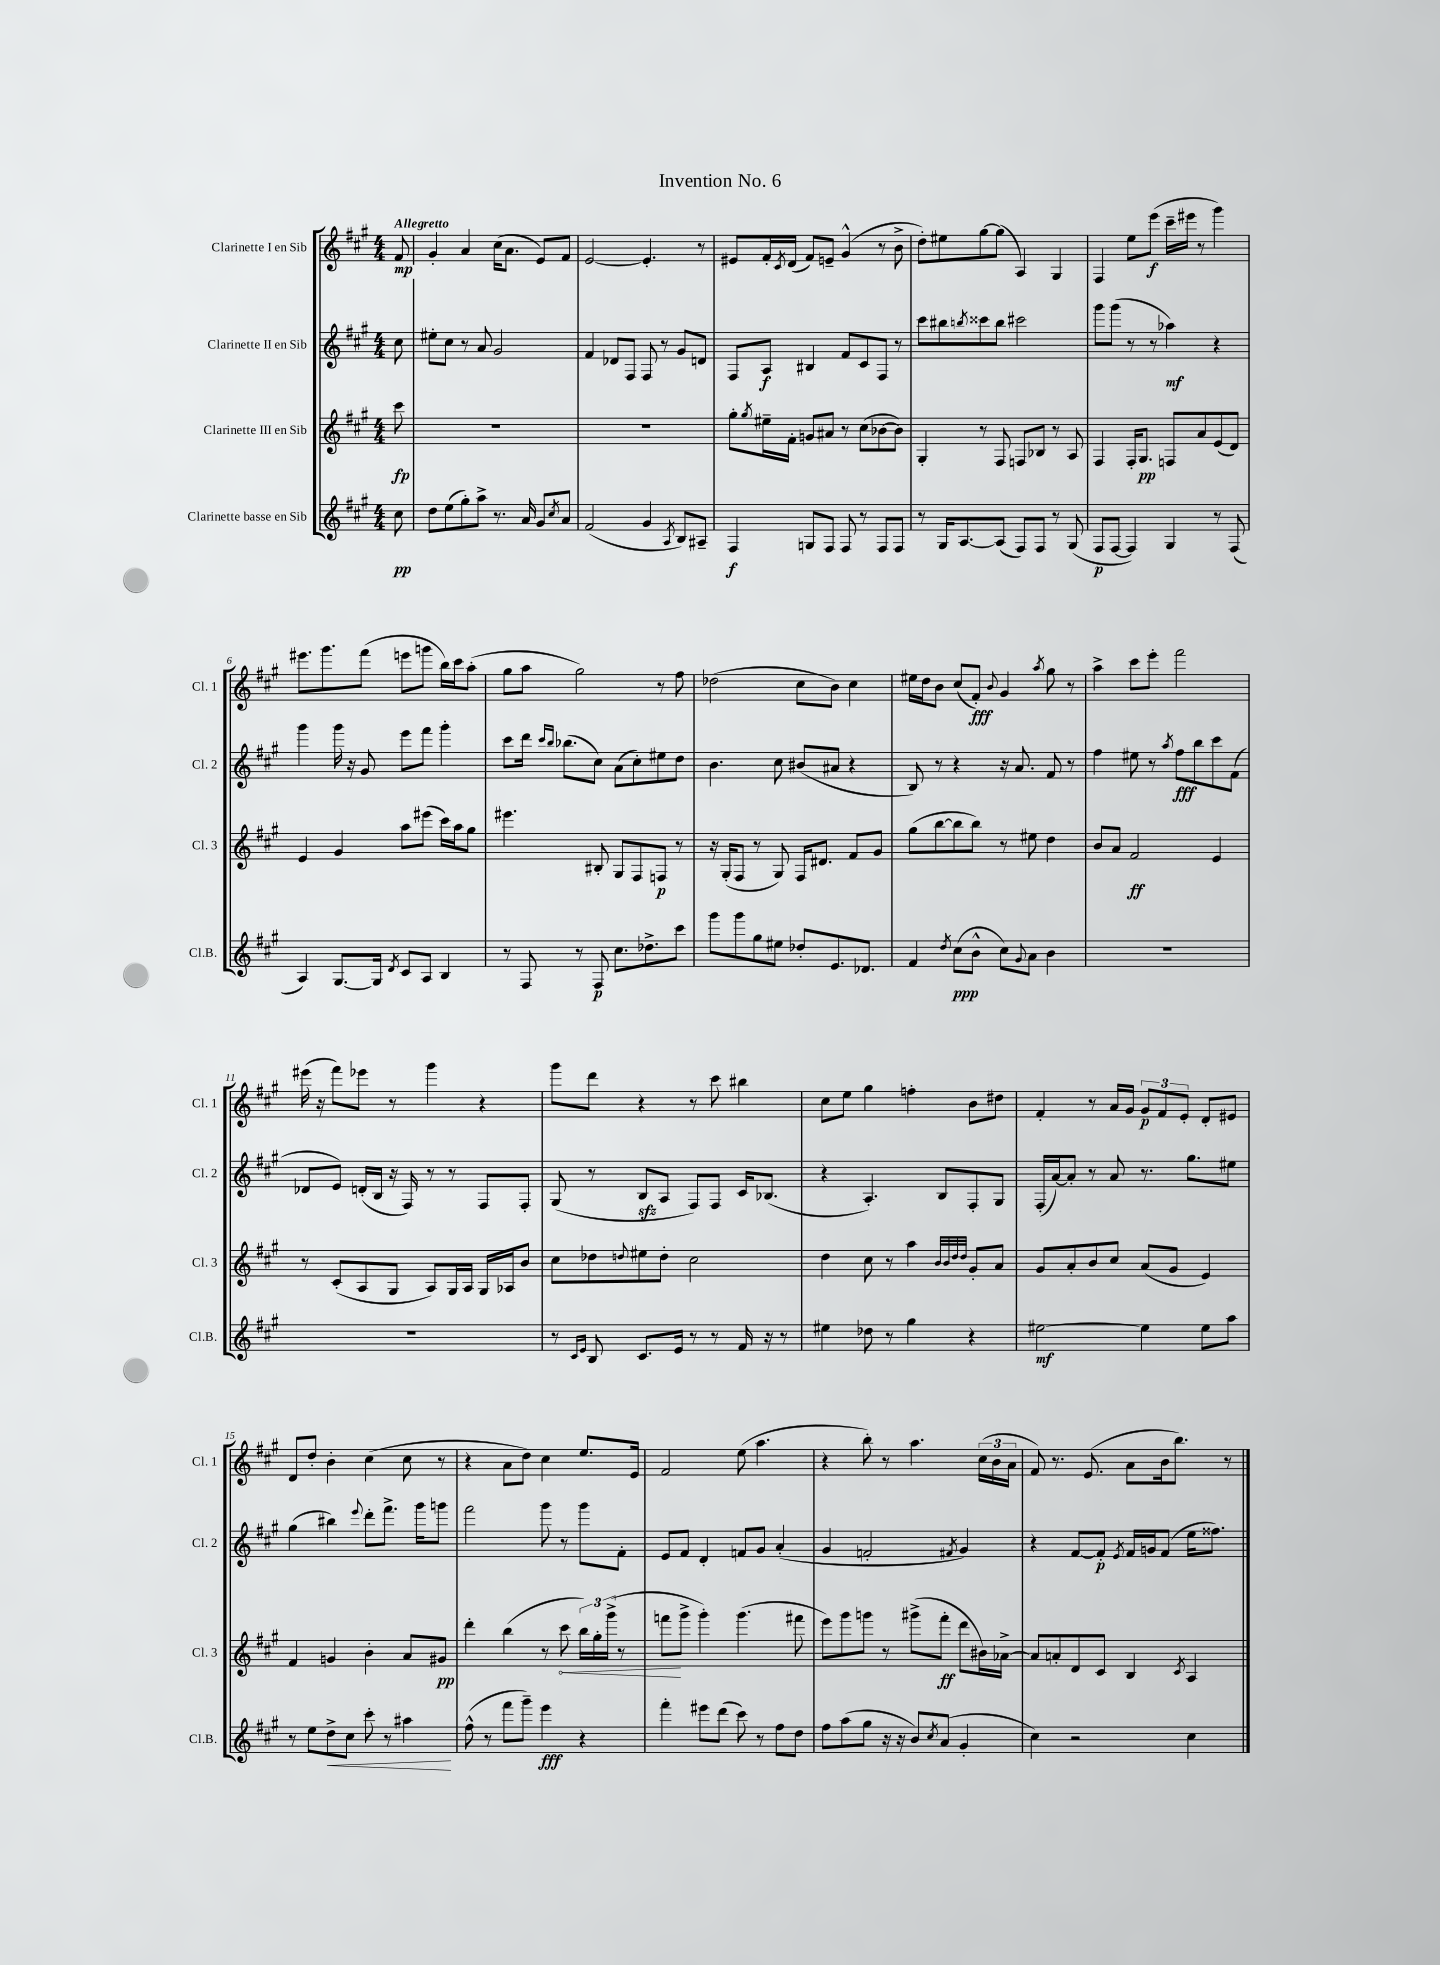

**kern	**kern	**kern	**kern
*staff4	*staff3	*staff2	*staff1
*clefG2	*clefG2	*clefG2	*clefG2
*k[f#c#g#]	*k[f#c#g#]	*k[f#c#g#]	*k[f#c#g#]
*M4/4	*M4/4	*M4/4	*M4/4
8cc#\	8ccc#\	8cc#\	8f#/
=	=	=	=
8dd\L	1r	8ee#'\L	4g#'/
(8ee\	.	8cc#\J	.
8gg#'\)	.	8r	4a/
8aa^\J	.	8a/	.
8.r	.	2g#/	(16cc#\LK
.	.	.	8.a\J
16a/	.	.	.
8g#/L	.	.	8e/L)
8qcc#/	.	.	.
8a/J	.	.	8f#/J
=	=	=	=
(2f#/	1r	4f#/	[2e/
.	.	8d-/L	.
.	.	8F#/J	.
4g#/	.	8F#/	4.e'/]
.	.	8r	.
8qA/	.	.	.
8B/L)	.	8g#/L	.
8A#~/J	.	8d/J	8r
=	=	=	=
4F#/	8gg#'\L	8F#/L	8e#/L
.	8qgg#/	.	.
.	16ee#~\L	8A/J	16f#'/L
.	.	.	8qc#/
.	16f#'\JJ	.	(16d/JJ
8G/L	8g/L	4B#/	8f#/L)
8F#/J	8a#/J	.	8e~/J
8F#/	8r	8f#/L	(4g#^^/
8r	(8cc#\L	8c#/	.
8F#/L	[8b-\	8F#/J	8r
8F#/J	8b-\]J)	8r	8b^\
=	=	=	=
8r	4G#'/	8ccc#\L	8dd'\L)
16G#/LK	.	8bb#\	8ee#\
[8.A/	.	.	.
.	.	8qbb/	.
.	8r	8ccc##\	[8gg#\
(8A/]J	8F#/	8bb\J	(8gg#\]J
8F#/L)	8F/L	2ccc#\	4A/)
8F#/J	8B-/J	.	.
8r	8r	.	4G#/
(8G#/	8A/	.	.
=	=	=	=
8F#/L	4F#/	8ggg#\L	4F#/
[8F#/J	.	(8ggg#\J	.
4F#/])	16F#'/LK	8r	8ee\L
.	8.G#/J	.	.
.	.	8r	(8eee\J
4G#/	8F/L	4aa-\)	16ccc#~\LL
.	.	.	16eee#\JJ
.	8a/	.	8r
8r	(8e/	4r	4ggg#\)
(8F#/	8d/J)	.	.
=	=	=	=
4A/)	4e/	4ggg#\	8.eee#\L
.	.	.	8.ggg#\
[8.G#/L	4g#/	16ggg#\	.
.	.	16r	.
.	.	8g#/	(8fff#\J
16G#/]Jk	.	.	.
8qd/	.	.	.
8c#/L	8aa\L	8eee\L	8eee\L
8A/J	(8eee#\J	8fff#\J	8ggg\J
4B/	16ccc#\LL)	4ggg#'\	16bb\LL)
.	16aa\J	.	16ccc#\J
.	8gg#\J	.	(8aa'\J
=	=	=	=
8r	4.eee#\	8ccc#\L	8gg#\L
8F#/	.	16ddd\Jk	8aa\J
.	.	16qqccc#/LL	.
.	.	16qqbb/JJ	.
.	.	(8.bb-\L	.
8r	.	.	2gg#\)
8F#/	8B#'/	8cc#\J)	.
8.cc#\L	8G#/L	(8a\L	.
.	8F#/	8cc#'\)	.
8.dd-^\	.	.	.
.	8F/J	8ee#\	8r
8ccc#\J	8r	8dd\J	8ff#\
=	=	=	=
8ggg#\L	16r	4.b\	(2dd-\
.	(16G#'/LK	.	.
8ggg#\	8F#/J	.	.
8gg#\	8r	.	.
8ee#\J	8G#/)	8cc#\	.
8dd-'/L	16F#/LK	(8b#/L	8cc#\L
.	8.d#/J	.	.
8.e/	.	8a#/J	8b\J)
.	8f#/L	4r	4cc#\
8.d-/J	.	.	.
.	8g#/J	.	.
=	=	=	=
4f#/	(8gg#\L	8B/)	16ee#\LL
.	.	.	16dd\J
.	[8bb\	8r	8b\J
8qdd/	.	.	.
(8cc#\L	8bb\]	4r	(8cc#/L
8b^^\J	8bb\J)	.	8f#'/J)
.	.	.	8qqb/
8cc#\L)	8r	16r	4g#/
.	.	8.a/	.
8qqg#/	.	.	.
8a\J	8ee#\	.	.
.	.	.	8qaa/
4b\	4dd\	8f#/	8gg#\
.	.	8r	8r
=	=	=	=
1r	8b/L	4ff#\	4aa^\
.	8a/J	.	.
.	2f#/	8ee#\	8ccc#\L
.	.	8r	8eee'\J
.	.	8qaa/	.
.	.	8ff#\L	2fff#\
.	.	8bb\	.
.	4e/	8ccc#\	.
.	.	(8f#\J	.
=	=	=	=
1r	8r	8d-/L	(16eee#\
.	.	.	16r
.	(8c#'/L	8e/J)	8fff#\L)
.	8A/	(16d'/LL	8eee-\J
.	.	16B/JJ	.
.	8G#/J	16r	8r
.	.	16F#/)	.
.	8A/L)	8r	4ggg#\
.	16G#/L	8r	.
.	16A/JJ	.	.
.	16G#/LL	8F#/L	4r
.	16A-/J	.	.
.	8b/J	8F#'/J	.
=	=	=	=
8r	8cc#\L	(8G#/	8ggg#\L
16qqc#/LL	.	.	.
16qqe/JJ	.	.	.
8B/	8dd-\	8r	8ddd\J
.	8qqdd/	.	.
8.c#/L	8ee#\	8B/L	4r
.	8dd'\J	8A/J	.
16e/Jk	.	.	.
8r	2cc#\	8F#/L)	8r
8r	.	8F#/J	8ccc#\
16f#/	.	16c#/LK	4bb#\
16r	.	(8.B-/J	.
8r	.	.	.
=	=	=	=
4ee#\	4dd\	4r	8cc#\L
.	.	.	8ee\J
8dd-\	8cc#\	4.A'/)	4gg#\
8r	8r	.	.
4gg#\	4aa\	.	4ff'\
.	.	8B/L	.
.	32qqb/LLL	.	.
.	32qqb/	.	.
.	32qqdd/	.	.
.	32qqdd/JJJ	.	.
4r	8g#'/L	8F#'/	8b\L
.	8a/J	8G#/J	8dd#\J
=	=	=	=
[2ee#\	8g#/L	(16F#'/LL	4f#'/
.	.	[16a/J)	.
.	8a'/	8a'/]J	.
.	8b/	8r	8r
.	8cc#/J	8a/	16a/LL
.	.	.	16g#/JJ
4ee#\]	(8a/L	8.r	12g#/L
.	.	.	12f#/
.	8g#/J	.	.
.	.	.	12e'/J
.	.	8.gg#\L	.
8ee#\L	4e/)	.	8d'/L
8aa\J	.	8ee#\J	8e#/J
=	=	=	=
8r	4f#/	(4gg#\	8d/L
8ee\L	.	.	8dd'/J
8dd^\	4g/	4bb#\)	4b'\
8cc#\J	.	.	.
.	.	8qqeee/	.
8ccc#'\	4b'\	8ddd'\L	(4cc#\
8r	.	8.fff#^\J	.
4aa#\	8a/L	.	8cc#\
.	.	16ggg#\LK	.
.	8g#/J	8ggg\J	8r
=	=	=	=
(8ff#^^\	4ddd'\	2fff#\	4r
8r	.	.	.
8fff#\L	(4bb\	.	8a\L
8ggg#~\J)	.	.	8dd\J)
4eee\	8r	8ggg#\	4cc#\
.	8ccc#\	8r	.
4r	24bb\LL)	8ggg#\L	8.ee/L
.	24gg#'\	.	.
.	(24ggg#^\JJ	.	.
.	8r	8f#'\J	.
.	.	.	16e/Jk
=	=	=	=
4fff#'\	8fff\L	8e/L	2f#/
.	8ggg#^\J	8f#/J	.
8eee#\L	4ggg#'\)	4d'/	.
(8ddd\J	.	.	.
8ccc#\)	(4.ggg#\	8f/L	(8ee\
8r	.	8g#/J	4.aa\
8ff#\L	.	(4a'/	.
8dd\J	8fff#\	.	.
=	=	=	=
8ff#\L	8eee\L)	4g#/	4r
(8aa\	8ggg#\	.	.
8gg#\J	8ggg\J	2f'/	8bb'\)
16r	8r	.	8r
16r	.	.	.
8b/L)	(8ggg#^\L	.	4.aa\
8qcc#/	.	.	.
(8a/J	8fff#'\J	.	.
.	.	8qf#/	.
4g#'/	8ddd\L	4g#/)	.
.	16b#\L)	.	(24cc#\LL
.	.	.	24b\
.	[16a-^\JJ	.	.
.	.	.	24a\JJ
=	=	=	=
4cc#\)	8a-/]L	4r	8f#/)
.	8a'/	.	8.r
2r	8d/	[8f#/L	.
.	.	.	(8.e/
.	8c#/J	8f#'/]J	.
.	.	8qe/	.
.	4B/	16f#/LL	8a\L
.	.	16g/J	.
.	.	(8f#/J	16b\k
.	.	.	8.bb\J)
.	8qc#/	.	.
4cc#\	4A/	16ee\LK	.
.	.	8.ff##\J)	.
.	.	.	8r
==	==	==	==
*-	*-	*-	*-
